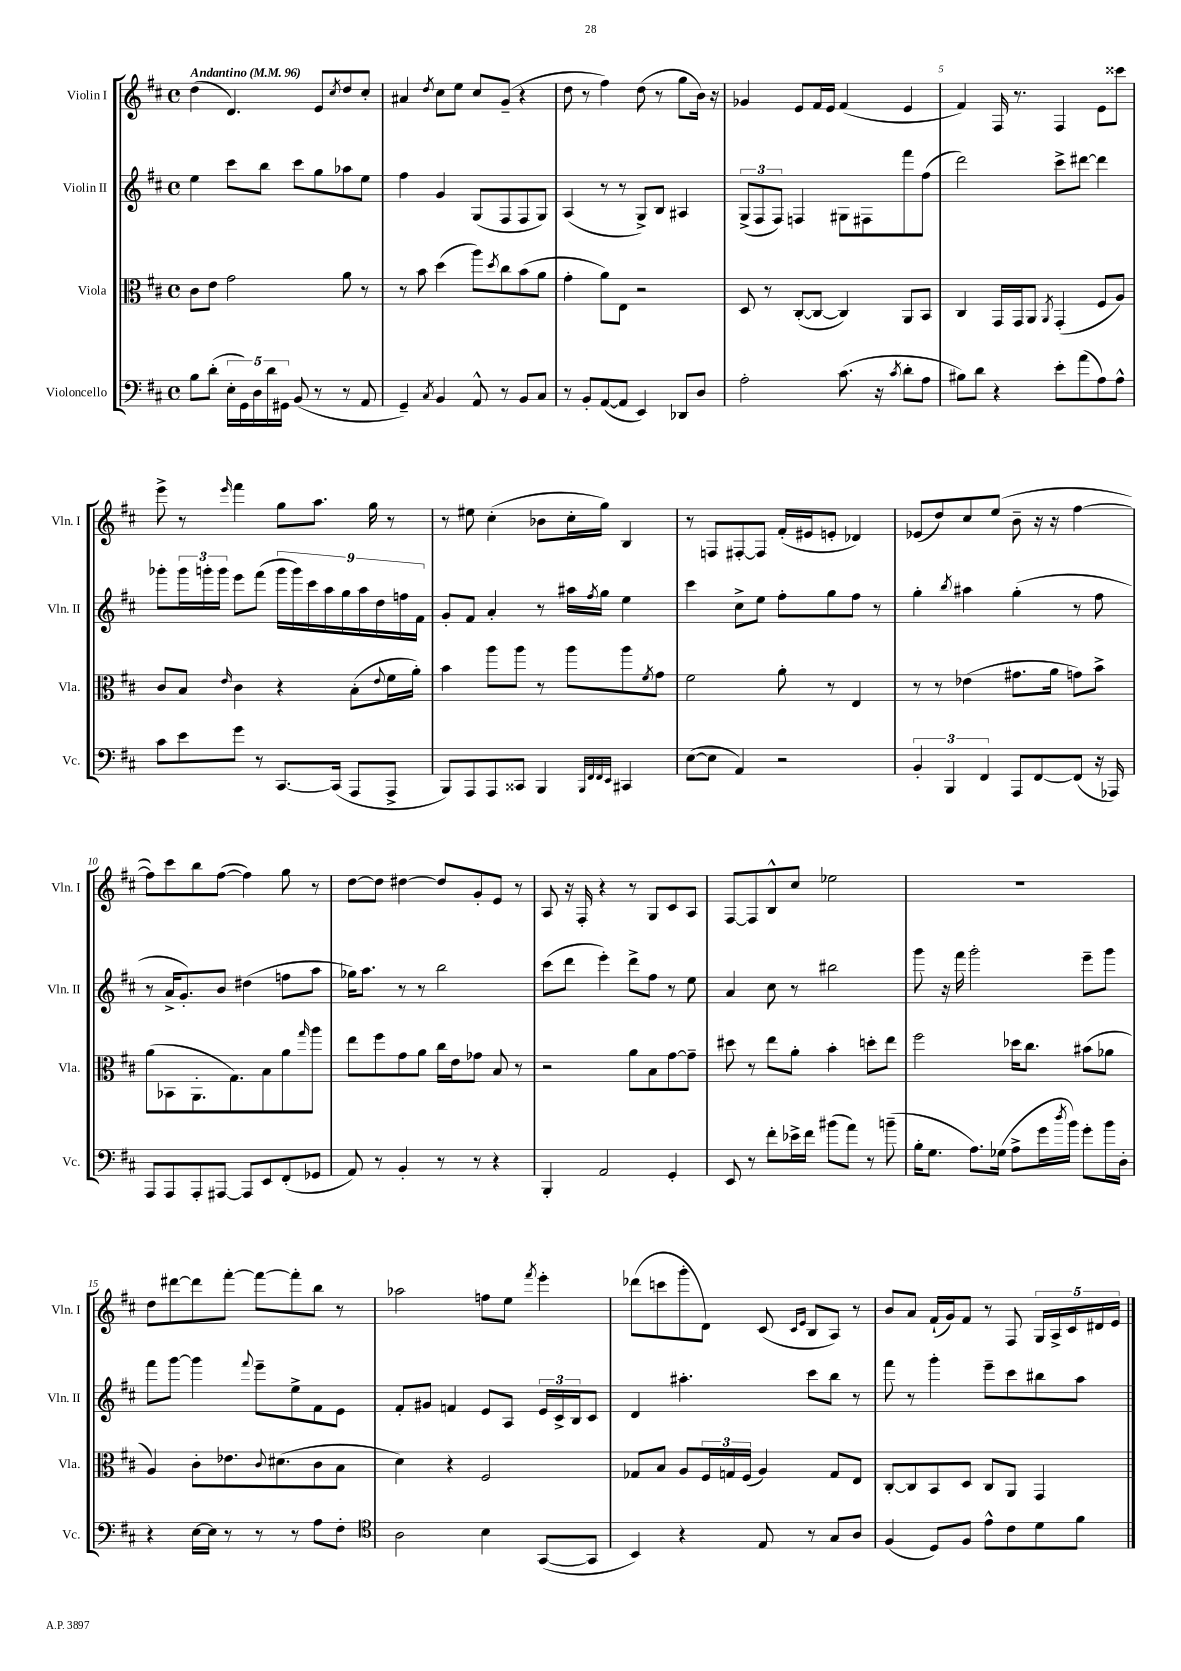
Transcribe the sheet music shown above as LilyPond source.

<<
\new StaffGroup <<
\new Staff = "s0" \with { instrumentName = "Violin I" shortInstrumentName = "Vln. I" } {
    \clef treble \key d \major \defaultTimeSignature \time 4/4 \tempo "Andantino" 4 = 96
    d''4( d'4.) e'8 \acciaccatura { cis''8 } d''8 cis''8-. |
    ais'4 \acciaccatura { d''8 } cis''8 e''8 cis''8 g'8--( r4 |
    d''8 r8 fis''4) d''8( r8 g''8 b'16) r16 |
    ges'4 e'8 fis'16 e'16 fis'4( e'4 |
    fis'4) fis16 r8. fis4 e'8 cisis'''8 |
    e'''8-> r8 \grace { e'''16 } fis'''4 g''8 a''8. g''16 r8 |
    r8 eis''8 cis''4-.( bes'8 cis''16-. g''16) b4 |
    r8 f8 fis8~-. fis8 fis'16-.( eis'16 e'8-. des'4) |
    ees'8( d''8) cis''8 e''8( b'8-- r16 r16 fis''4~ |
    fis''8) cis'''8 b''8 fis''8~( fis''4) g''8 r8 |
    d''8~ d''8 dis''4~ dis''8 g'8-. e'8 r8 |
    a8 r16 fis16-. r4 r8 g8 cis'8 a8 |
    fis8~ fis8 b8-^ cis''8 ees''2 |
    R1 |
    d''8 dis'''8~ dis'''8 fis'''8~-. fis'''8~ fis'''8-. b''8 r8 |
    aes''2 f''8 e''8 \acciaccatura { fis'''8 } e'''4-. |
    des'''8( c'''8 g'''8-. d'8) cis'8( \grace { cis'16 e'16 } b8 a8) r8 |
    b'8 a'8 fis'16-!( g'16) fis'8 r8 fis8 \tuplet 5/4 { g16 a16-> cis'16 dis'16 e'16 } \bar "|." |
}
\new Staff = "s1" \with { instrumentName = "Violin II" shortInstrumentName = "Vln. II" } {
    \clef treble \key d \major \defaultTimeSignature \time 4/4
    e''4 cis'''8 b''8 cis'''8 g''8 aes''8 e''8 |
    fis''4 g'4 g8( fis8 fis8 g8) |
    a4( r8 r8 g8->) b8 ais4 |
    \tuplet 3/2 { g8->( fis8 fis8) } f4 gis8 fis8 fis'''8 fis''8( |
    d'''2) cis'''8-> dis'''8~ dis'''4 |
    ges'''8-. \tuplet 3/2 { ges'''16 g'''16-. g'''16 } e'''8 fis'''8( \tuplet 9/8 { g'''16 g'''16) cis'''16 a''16 g''16 a''16 d''16 f''16 fis'16 } |
    g'8-. fis'8 a'4-. r8 ais''16 \acciaccatura { fis''8 } g''16 e''4 |
    cis'''4 cis''8-> e''8 fis''8-. g''8 fis''8 r8 |
    g''4-. \acciaccatura { b''8 } ais''4 g''4-.( r8 fis''8 |
    r8 a'16-> g'8.-.) b'8 dis''4( f''8 a''8 |
    ges''16) a''8. r8 r8 b''2 |
    cis'''8( d'''8 e'''4-.) d'''8-> fis''8 r8 e''8 |
    a'4 cis''8 r8 bis''2 |
    g'''8 r16 fis'''16 g'''2-. e'''8-- g'''8 |
    fis'''8 g'''8~ g'''4 \appoggiatura { fis'''8 } e'''8-- e''8-> fis'8 e'8 |
    fis'8-. gis'8 f'4 e'8 a8 \tuplet 3/2 { e'16 cis'16-> b16 } cis'8 |
    d'4 ais''4.-. cis'''8 b''8 r8 |
    fis'''8 r8 g'''4-. e'''8-- cis'''8 bis''8 a''8 \bar "|." |
}
\new Staff = "s2" \with { instrumentName = "Viola" shortInstrumentName = "Vla." } {
    \clef alto \key d \major \defaultTimeSignature \time 4/4
    cis'8 e'8 g'2 a'8 r8 |
    r8 b'8 d''4( a''8) \acciaccatura { d''8 } cis''8 b'8( a'8 |
    g'4-. a'8) e8 r2 |
    d8 r8 cis8~-.( cis8~ cis4) a,8 b,8 |
    cis4 g,16 g,16 a,8 \acciaccatura { a,8 } g,4-.( fis8 a8) |
    cis'8 b8 \grace { e'16 } cis'4 r4 b8-.( \appoggiatura { e'8 } fis'16 a'16-.) |
    b'4 a''8 a''8 r8 a''8 a''8 \acciaccatura { fis'8 } g'8 |
    fis'2 a'8-. r8 e4 |
    r8 r8 ees'4( gis'8. a'16 g'8) b'8-> |
    a'8( bes,8 a,8.-. g8.) b8 a'8 \grace { g''16 } a''8 |
    e''8 fis''8 g'8 a'8 cis''16 e'16 ges'8 b8 r8 |
    r2 a'8 b8 g'8~ g'8-- |
    dis''8 r8 e''8 a'8-. b'4-. d''8-. e''8 |
    fis''2 des''16 cis''8. bis'8( aes'8 |
    a4) cis'8-. ees'8. \appoggiatura { cis'8 } dis'8.( cis'8 b8 |
    d'4) r4 fis2 |
    ges8 b8 a8 \tuplet 3/2 { fis16 g16 fis16( } a4) g8 e8 |
    cis8~-. cis8 b,8 d8 cis8 a,8 g,4 \bar "|." |
}
\new Staff = "s3" \with { instrumentName = "Violoncello" shortInstrumentName = "Vc." } {
    \clef bass \key d \major \defaultTimeSignature \time 4/4
    b8 d'8-.( \tuplet 5/4 { e16-. g,16) d16 d'16 gis,16 } b,8( r8 r8 a,8 |
    g,4--) \acciaccatura { cis8 } b,4 a,8-^ r8 b,8 cis8 |
    r8 b,8-. a,8~( a,8 e,4) des,8 d8 |
    a2-. cis'8.( r16 \acciaccatura { cis'8 } d'8-. a8 |
    bis8) d'8 r4 e'8-. a'8( a8) a8-^ |
    cis'8 e'8 g'8 r8 cis,8.~ cis,16( a,,8 a,,8-> |
    b,,8) a,,8 a,,8 cisis,8 b,,4 \grace { b,,32 fis,32 fis,32 e,32 } cis,4 |
    e8~( e8 a,4) r2 |
    \tuplet 3/2 { b,4-. b,,4 fis,4 } a,,8 fis,8~ fis,8( r16 aes,,16) |
    a,,8 a,,8 a,,8-. ais,,8~ ais,,8 e,8 fis,8-.( ges,8 |
    a,8) r8 b,4-. r8 r8 r4 |
    b,,4-. a,2 g,4-. |
    e,8 r8 fis'8-. ees'16-> fis'16 bis'8( a'8) r8 b'8--( |
    b16-. g8. a8.) ges16( a8-> g'16 \acciaccatura { d''8 } b'16) g'8-. b'16 d16-. |
    r4 e16~ e16 r8 r8 r8 a8 fis8-. |
    \clef tenor a2 b4 g,8~( g,8 |
    b,4) r4 e8 r8 g8 a8 |
    fis4( d8) fis8 e'8-^ cis'8 d'8 fis'8 \bar "|." |
}
>>
>>
\layout { \context { \Score \override BarNumber.break-visibility = ##(#f #t #t) barNumberVisibility = #(every-nth-bar-number-visible 5) } }
